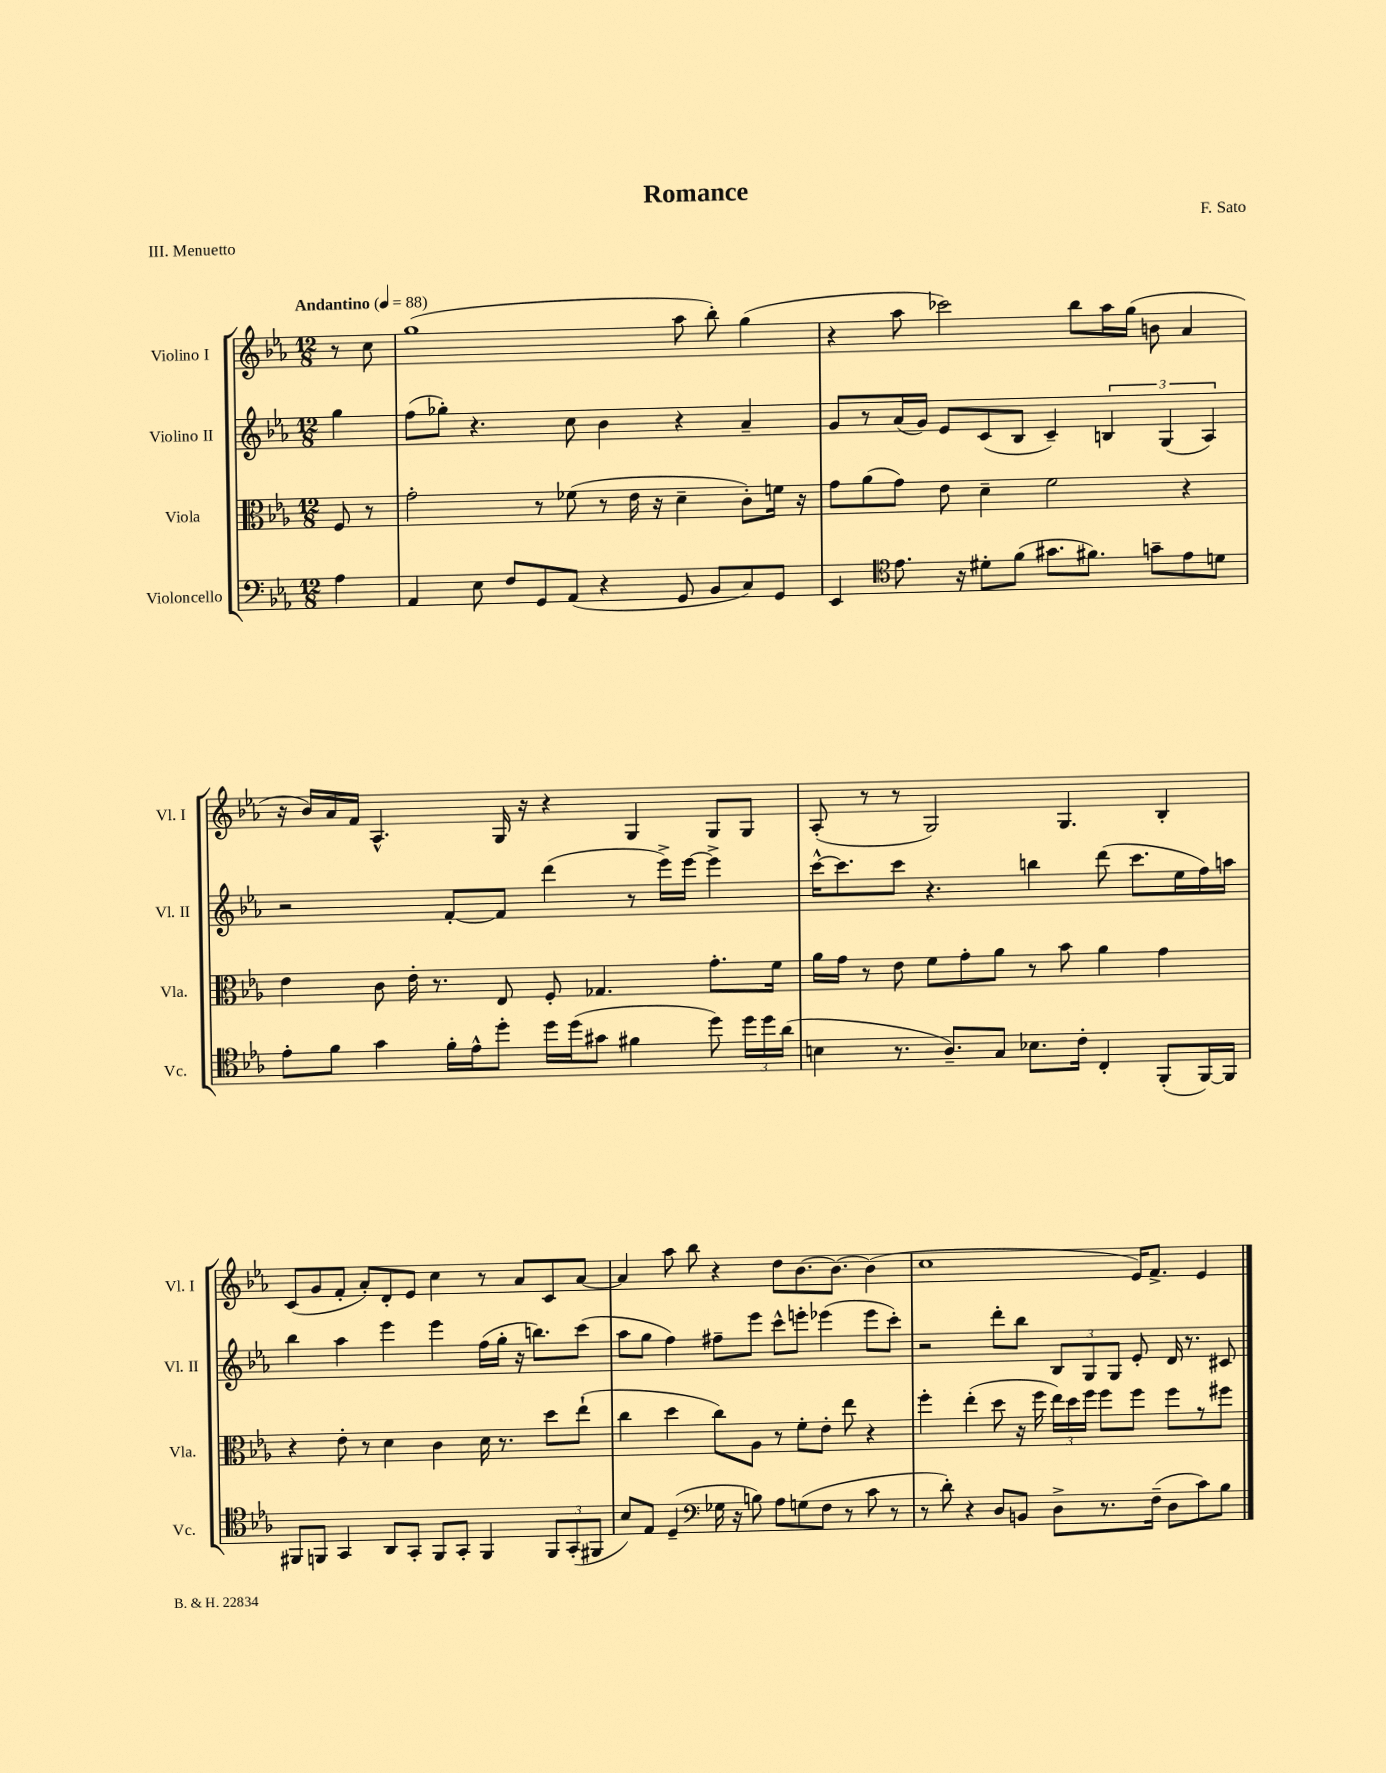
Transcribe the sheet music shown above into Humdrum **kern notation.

**kern	**kern	**kern	**kern
*staff4	*staff3	*staff2	*staff1
*clefF4	*clefC3	*clefG2	*clefG2
*k[b-e-a-]	*k[b-e-a-]	*k[b-e-a-]	*k[b-e-a-]
*M12/8	*M12/8	*M12/8	*M12/8
*MM88	*MM88	*MM88	*MM88
4A-	8F	4gg	8r
.	8r	.	8cc
=	=	=	=
4AA-	2g'	(8ff	(1gg
.	.	8gg-')	.
8E-	.	4.r	.
8F	.	.	.
8GG	8r	.	.
(8AA-	(8f-	8cc	.
4r	8r	4b-	.
.	16e-	.	.
.	16r	.	.
8GG	4d~	4r	8aa-
8BB-	.	.	8bb-')
8C)	8c')	4a-~	(4gg
8GG	16f	.	.
.	16r	.	.
=	=	=	=
4EE-	8g	8g	4r
.	(8a-	8r	.
*clefC4	*	*	*
8.e-	8g)	(16a-	8aa-
.	.	16g)	.
.	8e-	8e-	2ccc-)
16r	.	.	.
8d#'	4d~	(8c	.
(8f	.	8B-	.
8.g#	2f	4c~)	.
.	.	.	8bb-
8.f#)	.	.	.
.	.	6B	16aa-
.	.	.	(16gg
8g~	.	.	8b
.	.	(6G	.
8e-	4r	.	4a-
.	.	6A-)	.
8d	.	.	.
=	=	=	=
8e-'	4e-	2r	16r
.	.	.	16b-)
8f	.	.	16a-
.	.	.	16f
4g	8c	.	4.A-^^
.	16e-'	.	.
.	8.r	.	.
16f'	.	[8f'	.
16e-^^	.	.	.
8dd'	8E-	8f]	16G
.	.	.	16r
16dd	8F'	(4ddd	4r
(16dd	.	.	.
8g#	4.G-	.	.
4f#	.	8r	4G
.	.	16eee-^)	.
.	.	[16eee-	.
8dd)	8.g'	4eee-^]	8G
24dd	.	.	8G
24dd	.	.	.
.	16f	.	.
(24a-	.	.	.
=	=	=	=
4B	16a-	[16ccc^^	(8A-'
.	16g	8.ccc]	.
.	8r	.	8r
8.r	8e-	8ccc	8r
.	8f	4.r	2G)
8.A-~)	.	.	.
.	8g'	.	.
8G	8a-	.	.
8.B-	8r	4bb	.
.	8b-	.	4.G
16c'	.	.	.
4C'	4a-	(8ddd	.
.	.	8.ccc	.
(8FF'	4g	.	4B-'
.	.	16ee-	.
[16FF)	.	16ff)	.
16FF]	.	16aa	.
=	=	=	=
8FF#	4r	4bb-	(8c
8FF	.	.	8g
4GG	8e-'	4aa-	8f'
.	8r	.	8a-')
8AA-	4d	4eee-	8d'
8GG'	.	.	8e-
8FF	4c	4eee-	4cc
8GG'	.	.	.
4FF	16d	(16ff	8r
.	8.r	16gg'	.
.	.	16r	8a-
.	.	8.bb)	.
12FF	8dd	.	8c
(12GG'	.	.	.
.	(8ee-`	(8ccc	[8a-
12FF#	.	.	.
=	=	=	=
8B-)	4cc	8aa-	4a-]
8E-	.	8gg	.
(4D~	4dd	4ff)	8aa-
.	.	.	8bb-
*clefF4	*	*	*
16G-	8cc)	8ff#~	4r
16r	.	.	.
8B)	8A-	8eee-	.
8A-	8r	8ccc^^	8dd
(8G	8f'	8eee'	[8.b-
8F	8e-'	(4eee-	.
.	.	.	8.b-_
8r	8ee-	.	.
8c	4r	8eee-	(4b-]
8r	.	8ccc')	.
=	=	=	=
8r	4ff'	2r	1cc
8d')	.	.	.
4r	(4ee-'	.	.
8D	8dd	8ddd'	.
8BB	16r	8bb-	.
.	16ff	.	.
8D^	24ee-)	12B-	.
.	24dd	.	.
.	24ff	12G	.
8.r	8ff	.	.
.	.	12G	.
.	8ff	8e-'	16e-)
(16F~	.	.	8.f^
8D	8ff	16d	.
.	.	8.r	.
8c)	8r	.	4e-
8B-	8ff#	8c#	.
==	==	==	==
*-	*-	*-	*-
